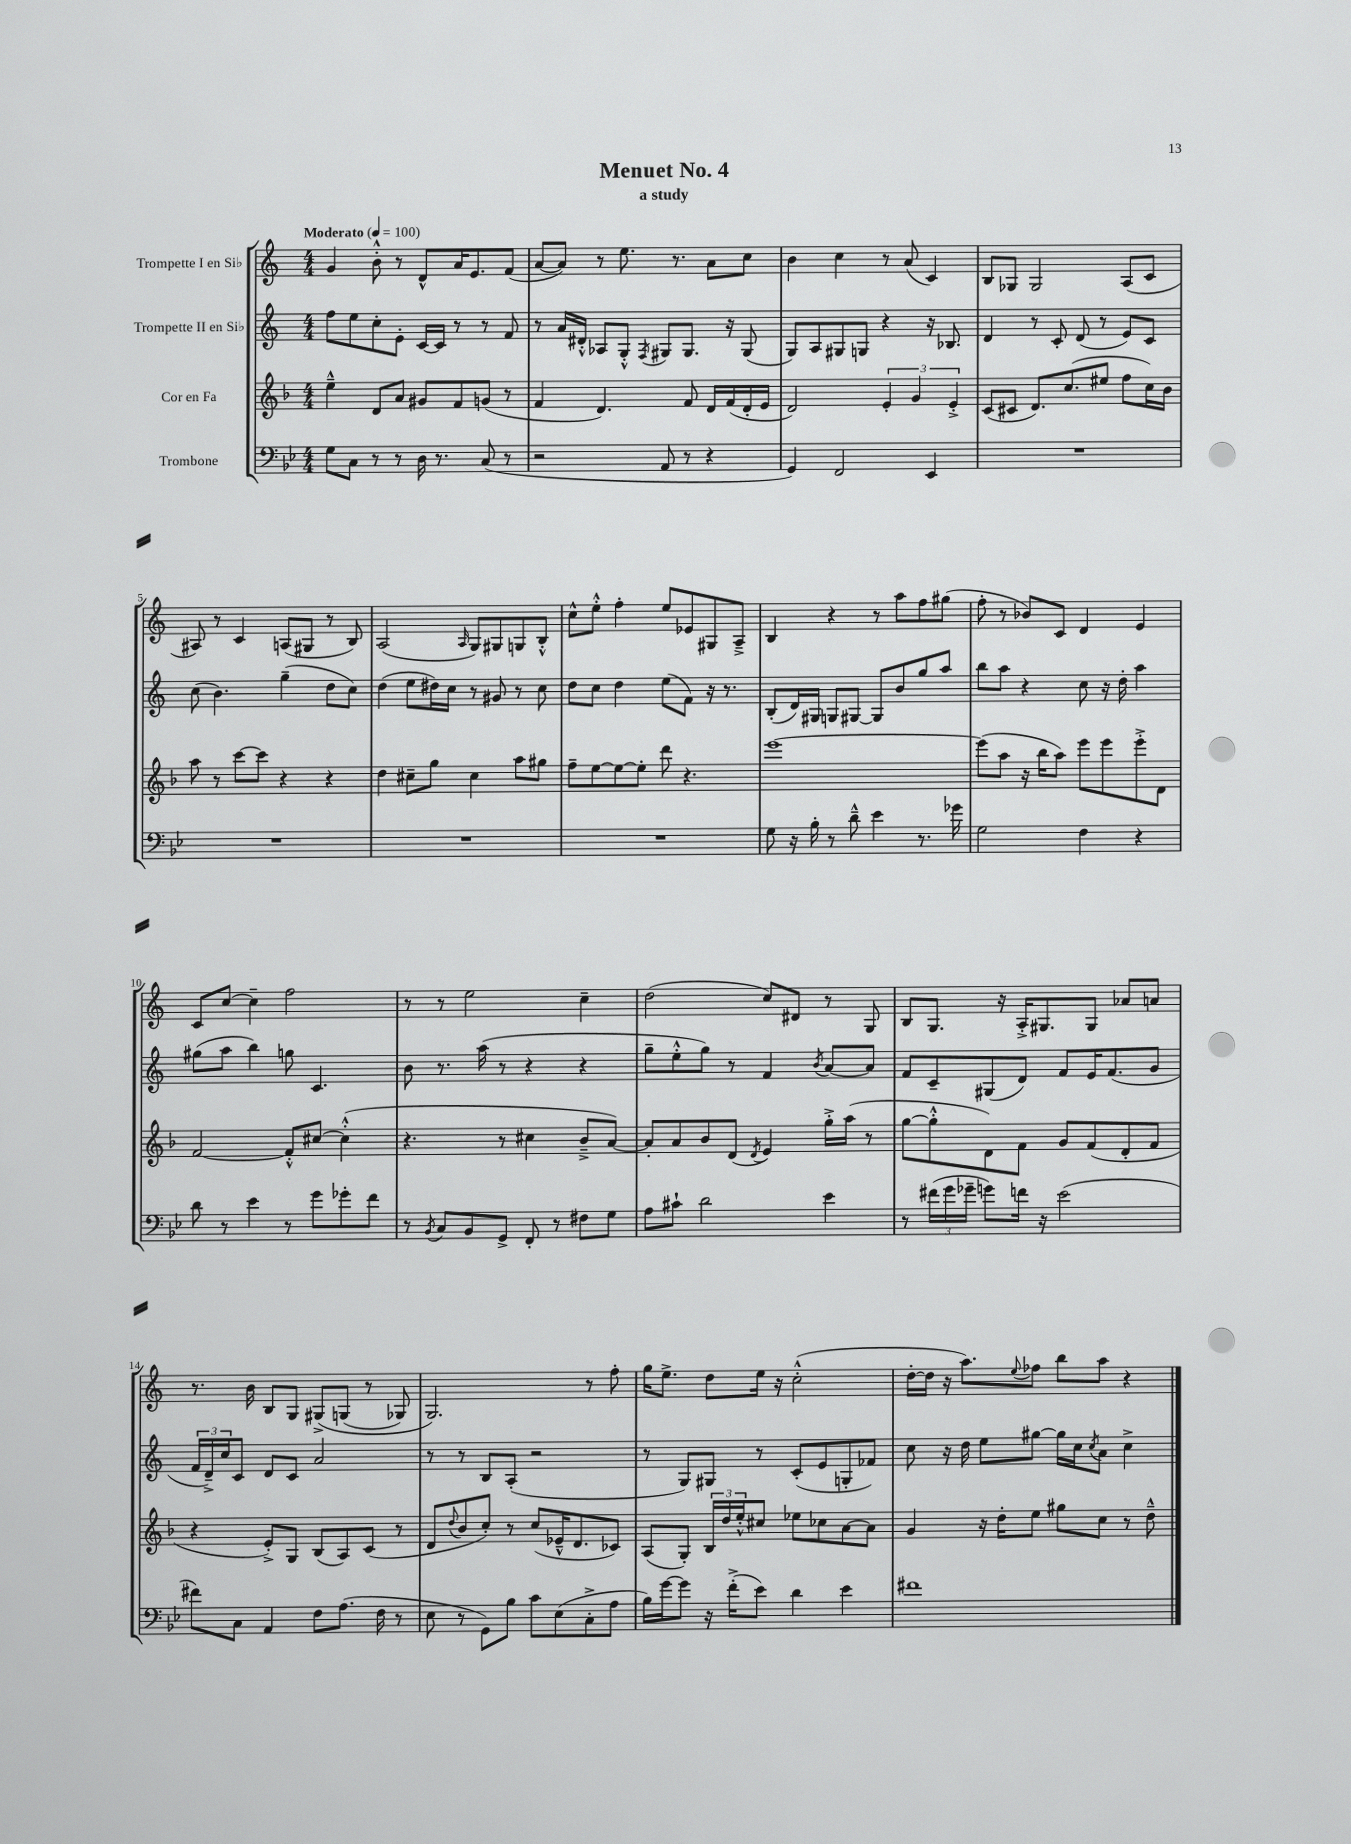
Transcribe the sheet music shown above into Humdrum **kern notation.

**kern	**kern	**kern	**kern
*staff4	*staff3	*staff2	*staff1
*clefF4	*clefG2	*clefG2	*clefG2
*k[b-e-]	*k[b-]	*k[]	*k[]
*M4/4	*M4/4	*M4/4	*M4/4
*MM100	*MM100	*MM100	*MM100
8G\L	4ee~^^\	8ff\L	4g/
8C\J	.	8ee\	.
8r	8d/L	8cc'\	8b'^^\
8r	8a/J	8e'\J	8r
16D\	8g#/L	[16c/LL	8d^^/L
8.r	.	16c/]JJ	.
.	8f/	8r	16a/K
.	.	.	8.e/
(8C/	(8g/J	8r	.
8r	8r	8f/	(8f/J
=	=	=	=
2r	4f/	8r	[8a/L
.	.	16a/LL	8a/]J)
.	.	16d#'^^/JJ	.
.	4.d/)	8A-/L	8r
.	.	8G'^^/J	8.ee\
.	.	8qF/	.
8AA/	.	8G#/L	.
.	.	.	8.r
8r	8f/	8.G#/J	.
4r	16d/LL	.	8a\L
.	(16f/	16r	.
.	16d'/	(8G#/	8cc\J
.	16e/JJ	.	.
=	=	=	=
4GG/)	2d/)	8G/L)	4b\
.	.	8A/	.
2FF/	.	8G#/	4cc\
.	.	8G/J	.
.	6e'/	4r	8r
.	.	.	(8a/
.	6g/	.	.
4EE-/	.	16r	4c/)
.	.	8.B-/	.
.	6e'^/	.	.
=	=	=	=
1r	(8c/L	4d/	8B/L
.	8c#/J	.	8G-/J
.	8.d/L)	8r	2G-/
.	.	8c'/	.
.	(8.cc/	.	.
.	.	(8d/	.
.	8ee#/J	8r	.
.	8ff\L	8e/L)	(8A/L
.	16cc\L)	8c/J	8c/J
.	16b-\JJ	.	.
=	=	=	=
1r	8aa\	(8cc\	8A#/)
.	8r	4.b\)	8r
.	[8ccc\L	.	4c/
.	8ccc\]J	.	.
.	4r	(4gg~\	(8A/L
.	.	.	8G#/J
.	4r	8dd\L	8r
.	.	8cc\J)	8B/)
=	=	=	=
1r	4dd\	(4dd\	(2A/
.	8cc#~\L	8ee\L	.
.	8gg\J	16dd#\L)	.
.	.	16cc\JJ	.
.	.	.	16qqA/
.	4cc#\	8r	8G/L)
.	.	8g#/	8G#/
.	8aa\L	8r	8G/
.	8gg#\J	8cc\	8B'^^/J
=	=	=	=
1r	8ff~\L	8dd\L	8cc^^\L
.	[8ee\	8cc\J	8ee'^^\J
.	8ee\_	4dd\	4ff'\
.	8ee'\]J	.	.
.	8ddd\	(8ee\L	8ee/L
.	4.r	8f\J)	8e-/
.	.	16r	8G#/
.	.	8.r	.
.	.	.	8A~^/J
=	=	=	=
8G\	[1eee	(8B'/L	4B/
16r	.	16d/L)	.
16B-'\	.	16G#/JJ	.
8r	.	8G/L	4r
8d~^^\	.	[8G#/J	.
4e-\	.	8G#/]L	8r
.	.	8b/	8aa\L
8.r	.	8gg/	8ff\
.	.	8aa/J	(8gg#\J
16g-\	.	.	.
=	=	=	=
2G\	(8eee\]L	8bb\L	8ff'\
.	8aa\J	8aa\J	8r
.	16r	4r	8b-/L)
.	16bb-\LK	.	.
.	8aa\J)	.	8c/J
4F\	8eee\L	8cc\	4d/
.	8eee\	16r	.
.	.	16dd'\	.
4r	8eee'^\	4aa\	4e/
.	8d\J	.	.
=	=	=	=
8d\	[2f/	(8gg#\L	8c/L
8r	.	8aa\J	[8cc/J
4e-\	.	4bb\)	4cc~\]
8r	8f'^^/]L	8gg\	2ff\
8g\L	[8cc#/J	4.c/	.
8g-'\	(4cc#'^^\]	.	.
8f\J	.	.	.
=	=	=	=
8r	4.r	8b\	8r
8qBB-/	.	.	.
8C/L	.	8.r	8r
8BB-/	.	.	2ee\
.	.	(16aa\	.
8GG^/J	8r	8r	.
8FF'/	4cc#\	4r	.
8r	.	.	.
8F#\L	8b-~^/L	4r	4cc~\
8G\J	[8a/J)	.	.
=	=	=	=
8A\L	8a'/]L	8gg~\L	(2dd\
8c#`\J	8a/	8ee'^^\	.
2d\	8b-/	8gg\J)	.
.	(8d/J	8r	.
.	8qd/	.	.
.	4e/)	4f/	8cc/L)
.	.	.	8d#/J
.	.	8qb/	.
4e-\	16gg'^\LL	[8a/L	8r
.	(16aa\JJ	.	.
.	8r	8a/]J	8G/
=	=	=	=
8r	[8gg\L	8f/L	8B/L
(24f#\LL	8gg'^^\]	8c~/	8.G/J
24g\	.	.	.
24g-~\JJ	.	.	.
8g\L)	8d\)	(8G#/	.
.	.	.	16r
16f\Jk	8f\J	8d/J)	16A'^/LK
16r	.	.	8.G#/
(2e-\	8g/L	8f/L	.
.	(8f/	16e/K	8G#/J
.	.	(8.f/	.
.	8d'/	.	8a-/L
.	8f/J	8g/J	8a/J
=	=	=	=
8f#\L)	4r	24f/LL	8.r
.	.	24d~^/)	.
.	.	24cc/J	.
8C\J	.	8c/J	.
.	.	.	16b\
4AA/	8e'^/L)	8d/L	8B/L
.	8G/J	8c/J	8G/J
8F\L	(8B-/L	2a/	&(8G#^/L
(8.A\J	8A/)	.	(8G/J
.	(8c/J	.	8r
16F\	.	.	.
8r	8r	.	8G-/)
=	=	=	=
8E-\	8d/L	8r	2.G/&)
.	8qqdd/	.	.
8r	8b-/	8r	.
8GG\L)	8cc'/J)	8B/L	.
8B-\J	8r	(8A'/J	.
8c\L	(8cc/L	2r	.
(8E-\	16e-~^^/K	.	.
.	8.d/	.	.
8C'^\	.	.	8r
8A\J	8c-/J)	.	8ff'\
=	=	=	=
16B-\LL)	(8A/L	8r	16gg\LK
[16g\J	.	.	8.ee^\J
8g\]J	8G'/J)	8G/L)	.
16r	24B-/LL	8G#/J	8dd\L
.	24dd/	.	.
(16f'^\LK	.	.	.
.	24ee'^^/J	.	.
8e-\J)	8cc#/J	8r	16ee\Jk
.	.	.	16r
4d\	8ee-\L	(8c'/L	(2cc'^^\
.	8cc-\	8e/	.
4e-\	[8a\	8G'/	.
.	8a\]J	8f-/J)	.
=	=	=	=
1f#	4g/	8cc\	[16dd'\LL
.	.	.	16dd\]JJ
.	.	16r	16r
.	.	16dd\	8.aa\L)
.	16r	8ee\L	.
.	16dd'\LK	.	.
.	.	.	8qqee/
.	8ee\J	[8gg#\J	8ff-\J
.	8gg#\L	16gg#\]LL	8bb\L
.	.	16cc\J	.
.	.	8qcc/	.
.	8cc\J	8a\J	8aa\J
.	8r	4cc^\	4r
.	8dd~^^\	.	.
==	==	==	==
*-	*-	*-	*-
